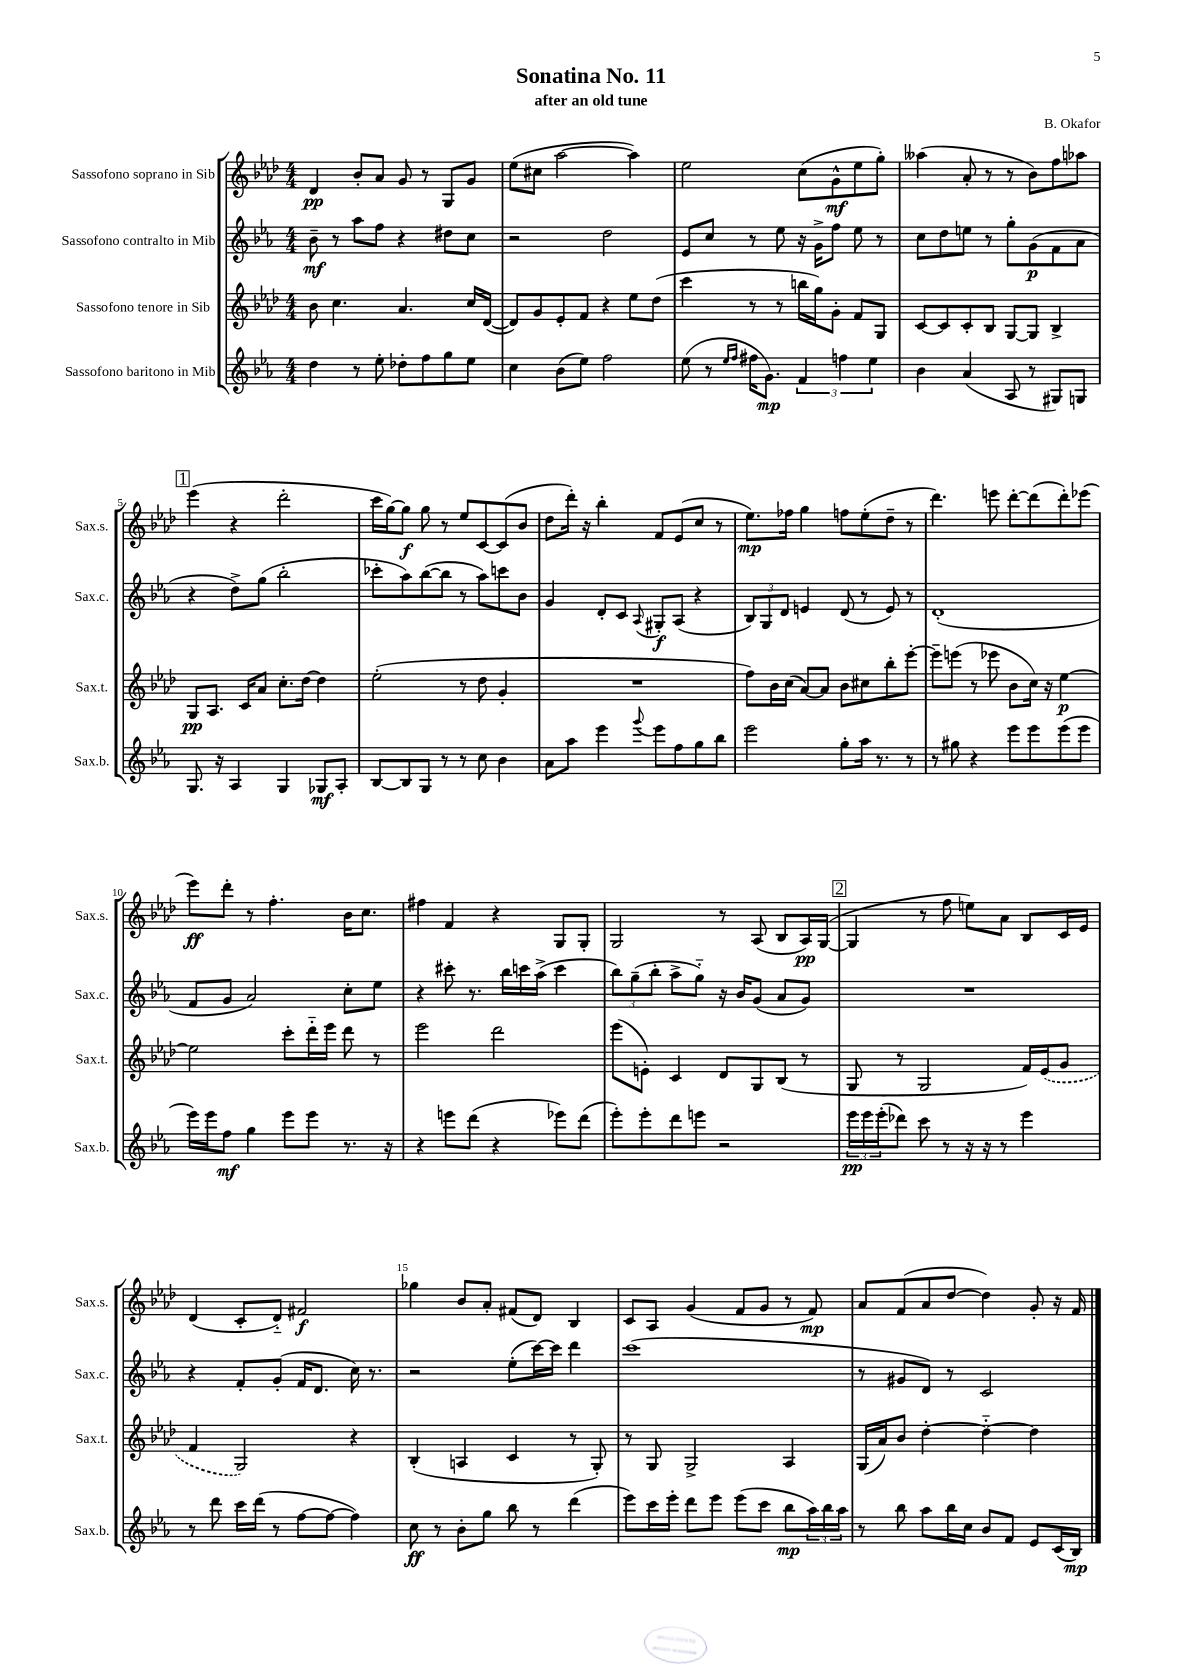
\header { title = "Sonatina No. 11" composer = "B. Okafor" subtitle = "after an old tune" }
<<
\new StaffGroup <<
\new Staff = "s0" \with { instrumentName = "Sassofono soprano in Sib" shortInstrumentName = "Sax.s." } {
    \clef treble \key aes \major \numericTimeSignature \time 4/4
    des'4\pp bes'8-. aes'8 g'8 r8 g8 g'8 |
    ees''8( cis''8 aes''2~ aes''4) |
    ees''2 c''8( g'8-^\mf ees''8 g''8-.) |
    aeses''4( aes'8-. r8 r8 bes'8) f''8 aes''8 |
    \mark \markup { \box "1" } ees'''4( r4 des'''2-. |
    c'''16 g''16~) g''8\f g''8 r8 ees''8 c'8~ c'8( bes'8 |
    des''8 des'''16-.) r16 bes''4-. f'8 ees'8( c''8 r8 |
    ees''8.\mp) fes''16 g''4 f''8 ees''8-.( des''8-- r8 |
    des'''4.) e'''8 des'''8~-. des'''8( des'''8-.) ees'''8( |
    ees'''8\ff) des'''8-. r8 f''4.-. bes'16 c''8. |
    fis''4 f'4 r4 g8 g8-. |
    g2 r8 aes8( bes8 aes16\pp) g16~( |
    \mark \markup { \box "2" } g4 r8 f''8 e''8) aes'8 bes8 c'16 ees'16 |
    des'4( c'8-. des'8-_) fis'2\f |
    ges''4 bes'8 aes'8-. fis'8( des'8) bes4 |
    c'8 aes8 g'4( f'8 g'8 r8 f'8\mp) |
    aes'8 f'8( aes'8 des''8~ des''4) g'8-. r16 f'16 \bar "|." |
}
\new Staff = "s1" \with { instrumentName = "Sassofono contralto in Mib" shortInstrumentName = "Sax.c." } {
    \clef treble \key ees \major \numericTimeSignature \time 4/4
    bes'8--\mf r8 aes''8 f''8 r4 dis''8 c''8 |
    r2 d''2 |
    ees'8 c''8 r8 ees''8 r16 g'16-> f''8 ees''8 r8 |
    c''8 d''8 e''8 r8 g''8-. g'8\p( f'8 aes'8 |
    \mark \markup { \box "1" } r4 d''8->) g''8( bes''2-. |
    ces'''8-. aes''8) bes''8~( bes''8 r8 aes''8) c'''8 bes'8 |
    g'4 d'8-. c'8 \appoggiatura { aes8 } gis8-.\f aes8( r4 |
    \tuplet 3/2 { bes8) g8 d'8 } e'4 d'8( r8 e'8) r8 |
    d'1-.( |
    f'8 g'8 aes'2) c''8-. ees''8 |
    r4 cis'''8-. r8. bes''16 c'''16 aes''16->( c'''4 |
    \tuplet 3/2 { bes''8) g''8--( bes''8-. } aes''8-> g''8-_) r16 bes'16 g'8( aes'8 g'8) |
    \mark \markup { \box "2" } R1 |
    r4 f'8-. g'8-.( f'16 d'8. c''16) r8. |
    r2 ees''8-.( c'''16~) c'''16 d'''4 |
    c'''1( |
    r8 gis'8 d'8) r8 c'2 \bar "|." |
}
\new Staff = "s2" \with { instrumentName = "Sassofono tenore in Sib" shortInstrumentName = "Sax.t." } {
    \clef treble \key aes \major \numericTimeSignature \time 4/4
    bes'8 c''4. aes'4. c''16 des'16~( |
    des'8) g'8 ees'8-. f'8 r4 ees''8 des''8( |
    c'''4 r8 r8 b''16 g''16) g'8-. f'8 g8 |
    c'8~ c'8 c'8-. bes8 g8~ g8 bes4-> |
    \mark \markup { \box "1" } g8\pp aes8. c'16 aes'8 c''8.-. des''16~ des''4 |
    ees''2-.( r8 des''8 g'4-. |
    R1 |
    f''8) bes'16 c''16( aes'8~) aes'8 bes'8 cis''8 bes''8-. ees'''8~-. |
    ees'''8-- e'''8( r8 ees'''8 bes'8 c''16) r16 ees''4~\p |
    ees''2 c'''8-. des'''16-_ ees'''16 des'''8 r8 |
    ees'''2 des'''2 |
    ees'''8( e'8-.) c'4 des'8 g8 bes8( r8 |
    \mark \markup { \box "2" } g8 r8 g2 f'16) \once \slurDashed ees'16( g'8 |
    f'4 g2) r4 |
    bes4-.( a4 c'4 r8 g8-.) |
    r8 g8 g2-> aes4 |
    g16( aes'16) bes'8 des''4~-. des''4~-_ des''4 \bar "|." |
}
\new Staff = "s3" \with { instrumentName = "Sassofono baritono in Mib" shortInstrumentName = "Sax.b." } {
    \clef treble \key ees \major \numericTimeSignature \time 4/4
    d''4 r8 ees''8-. des''8-. f''8 g''8 ees''8 |
    c''4 bes'8( ees''8) f''2 |
    ees''8( r8 \grace { ees''16 f''16 } fis''16 g'8.\mp) \tuplet 3/2 { f'4 f''4 ees''4 } |
    bes'4 aes'4( aes8 r8 gis8) g8 |
    \mark \markup { \box "1" } g8. r16 aes4 g4 ges8\mf aes8-. |
    bes8~ bes8 g8 r8 r8 c''8 bes'4 |
    aes'8 aes''8 ees'''4 \appoggiatura { g'''8 } ees'''8 f''8 g''8 bes''8 |
    ees'''2 g''8-. aes''16 r8. r8 |
    r8 gis''8 r4 ees'''8 ees'''8 ees'''8( ees'''8 |
    ees'''16) ees'''16 f''8\mf g''4 ees'''8 ees'''8 r8. r16 |
    r4 e'''8 d'''8( r4 ees'''8) d'''8( |
    ees'''8-.) ees'''8-. d'''8 e'''8 r2 |
    \mark \markup { \box "2" } \tuplet 3/2 { ees'''16\pp ees'''16 ees'''16-.( } des'''8) c'''8 r8 r16 r16 r8 ees'''4 |
    r8 d'''8 c'''16 d'''16( r8 f''8~ f''8~ f''4) |
    c''8\ff r8 bes'8-. g''8 bes''8 r8 d'''4( |
    ees'''8) c'''16 ees'''16-. d'''8 ees'''8 ees'''8( c'''8 bes''8\mp \tuplet 3/2 { aes''16) bes''16 aes''16 } |
    r8 bes''8 aes''8 bes''16 c''16 bes'8 f'8 ees'8 c'16( bes16\mp) \bar "|." |
}
>>
>>
\layout { \context { \Score \override BarNumber.break-visibility = ##(#f #t #t) barNumberVisibility = #(every-nth-bar-number-visible 5) } }
